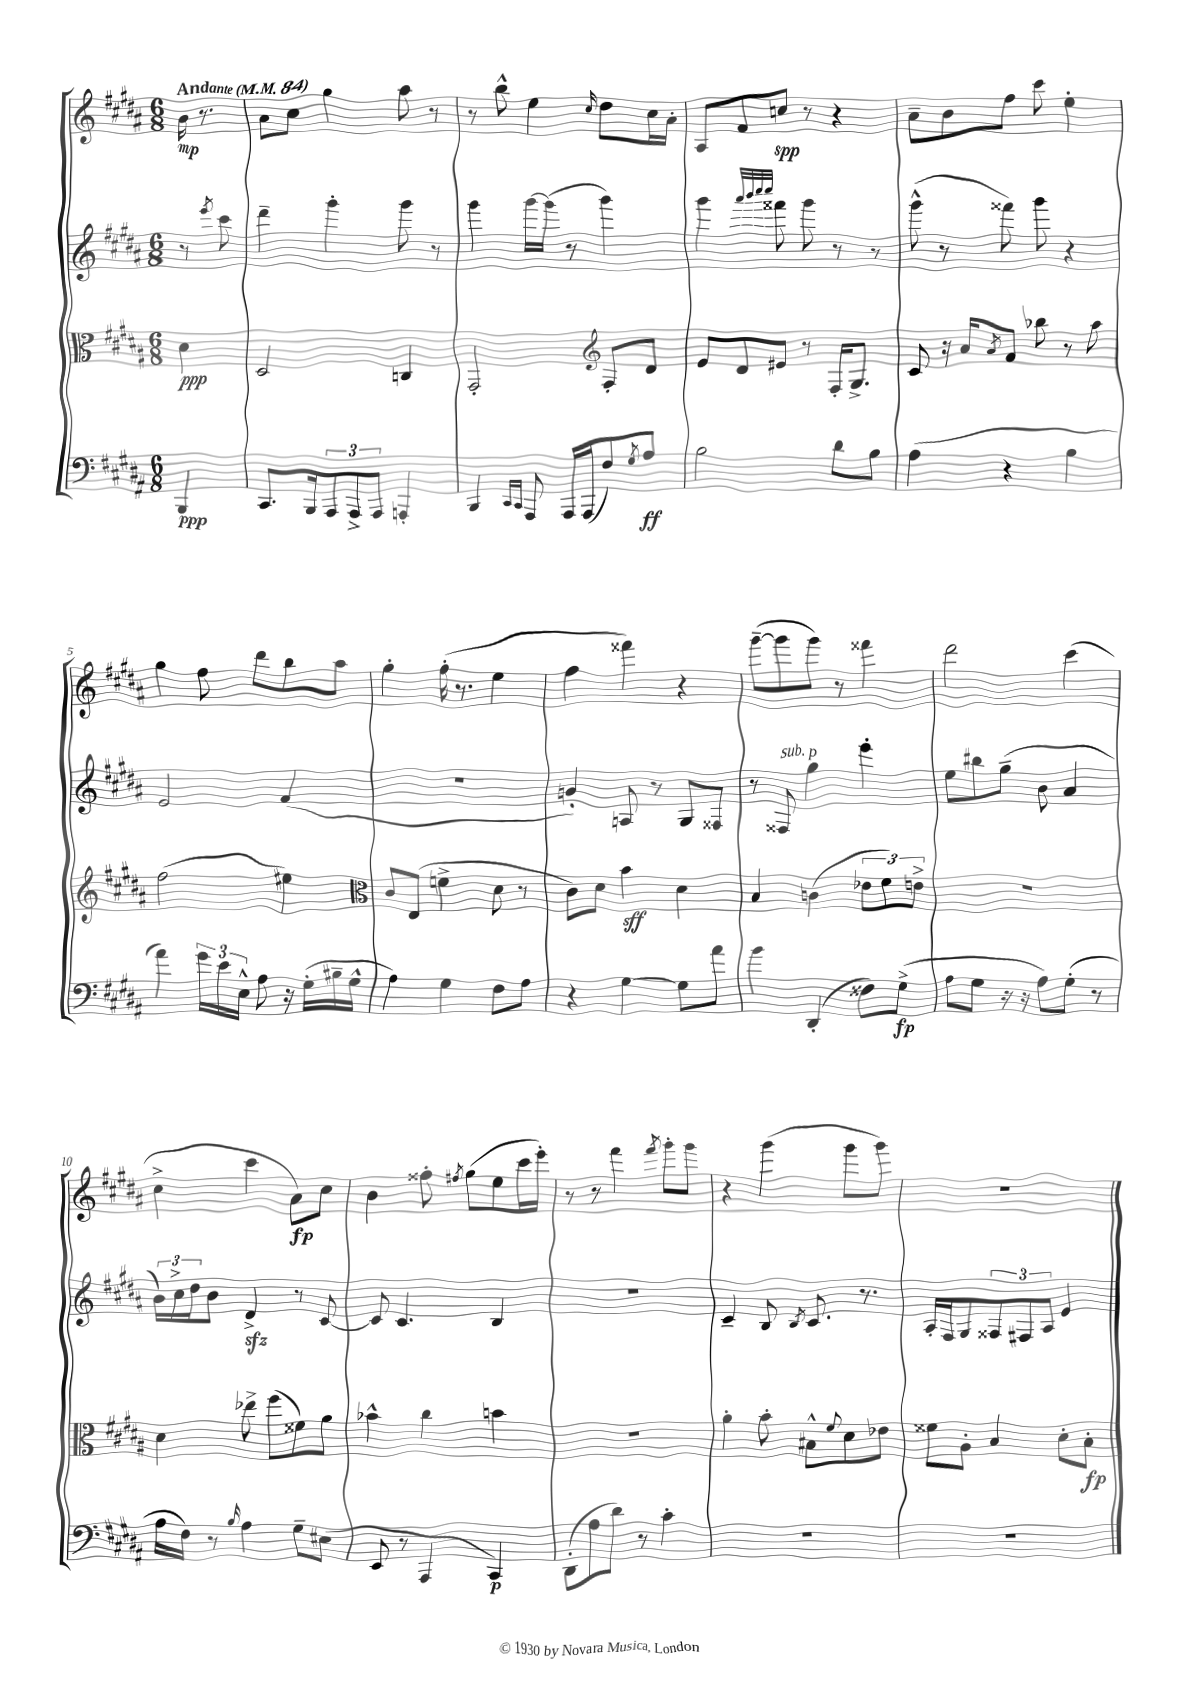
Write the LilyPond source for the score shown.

<<
\new StaffGroup <<
\new Staff = "s0" {
    \clef treble \key b \major \numericTimeSignature \time 6/8 \partial 4 \tempo "Andante" 4 = 84
    b'16\mp r8. |
    ais'8 cis''8 gis''4 ais''8 r8 |
    r8 b''8-^ e''4 \grace { cis''16 } dis''8 cis''16 ais'16-. |
    ais8 fis'8 c''8\spp r8 r4 |
    ais'8-- b'8 fis''8 cis'''8 e''4-. |
    gis''4 fis''8 dis'''8 b''8 ais''8 |
    gis''4-. fis''16-.( r8. e''4 |
    fis''4 fisis'''4) r4 |
    gis'''8~--( gis'''8 gis'''8) r8 fisis'''4 |
    dis'''2 cis'''4( |
    cis''4-> cis'''4 ais'8\fp) cis''8 |
    b'4 fisis''8-. \acciaccatura { fis''8 } gis''8( e''8 cis'''16 e'''16-.) |
    r8 r8 fis'''4 \acciaccatura { fis'''8 } gis'''8-. gis'''8 |
    r4 gis'''4( gis'''8 gis'''8) |
    R2. \bar "|." |
}
\new Staff = "s1" {
    \clef treble \key b \major \numericTimeSignature \time 6/8 \partial 4
    r8 \acciaccatura { e'''8 } cis'''8 |
    dis'''4-- gis'''4-. gis'''8 r8 |
    gis'''4 gis'''16~ gis'''16( r8 gis'''4) |
    gis'''4 \grace { ais'''32 b'''32 cis''''32 cis''''32 } fisis'''8 gis'''8 r8 r8 |
    gis'''8-^( r8 fisis'''8) gis'''8 r4 |
    e'2 fis'4( |
    R2. |
    g'4-.) a8 r8 gis8 fisis8 |
    r8 fisis8^\markup { \italic "sub. p" } gis''4 e'''4-. |
    e''8 bis''8 gis''8--( b'8 ais'4 |
    \tuplet 3/2 { b'16) cis''16-> dis''16 } b'8 dis'4->\sfz r8 cis'8~ |
    cis'8 cis'4. b4 |
    R2. |
    cis'4-- b8 \acciaccatura { b8 } cis'8. r8. |
    ais16-. fis16 gis8 \tuplet 3/2 { fisis8 fis8 ais8 } e'4 \bar "|." |
}
\new Staff = "s2" {
    \clef alto \key b \major \numericTimeSignature \time 6/8 \partial 4
    dis'4\ppp |
    dis2 c4 |
    gis,2-. \clef treble fis8-. dis'8 |
    e'8 dis'8 eis'8 r8 fis16-. gis8.-> |
    cis'8 r16 ais'16 \acciaccatura { ais'8 } fis'8 bes''8 r8 ais''8 |
    fis''2( eis''4) |
    \clef alto cis'8 e8( f'4-> dis'8 r8 |
    cis'8) dis'8 b'4\sff dis'4 |
    b4 c'4( \tuplet 3/2 { ees'8 fis'8) e'8-> } |
    R2. |
    dis'4 ees''8-> fis''8( fisis'8) ais'8 |
    bes'4-^ cis''4 b'4 |
    R2. |
    ais'4-. b'8-. bis8-^ \appoggiatura { fis'8 } dis'8 ees'8 |
    fisis'8 ais8-. b4 dis'8-. b8-.\fp \bar "|." |
}
\new Staff = "s3" {
    \clef bass \key b \major \numericTimeSignature \time 6/8 \partial 4
    b,,4\ppp |
    cis,8. b,,16 \tuplet 3/2 { ais,,8 ais,,8-> ais,,8 } a,,4-. |
    b,,4 \grace { cis,16 cis,16 } ais,,8 ais,,16 ais,,16( fis8) \acciaccatura { gis8 } ais8\ff |
    b2 dis'8 b8 |
    ais4( r4 b4 |
    ais'4) \tuplet 3/2 { gis'16 e'16 e16-^ } ais8 r16 gis16-.( bis16-- gis16-^ |
    ais4) gis4 fis8 ais8 |
    r4 gis4~ gis8 ais'8 |
    b'4 dis,4-.( fisis8) gis8->\fp( |
    ais8 gis8 r16 r16 ais8) gis8-.( r8 |
    ais16 fis16) r8 \grace { b16 } ais4 gis8-- eis8( |
    e,8 r8 ais,,4 cis,4\p) |
    dis,8-.( ais8 dis'8) r8 cis'4-. |
    R2. |
    R2. \bar "|." |
}
>>
>>
